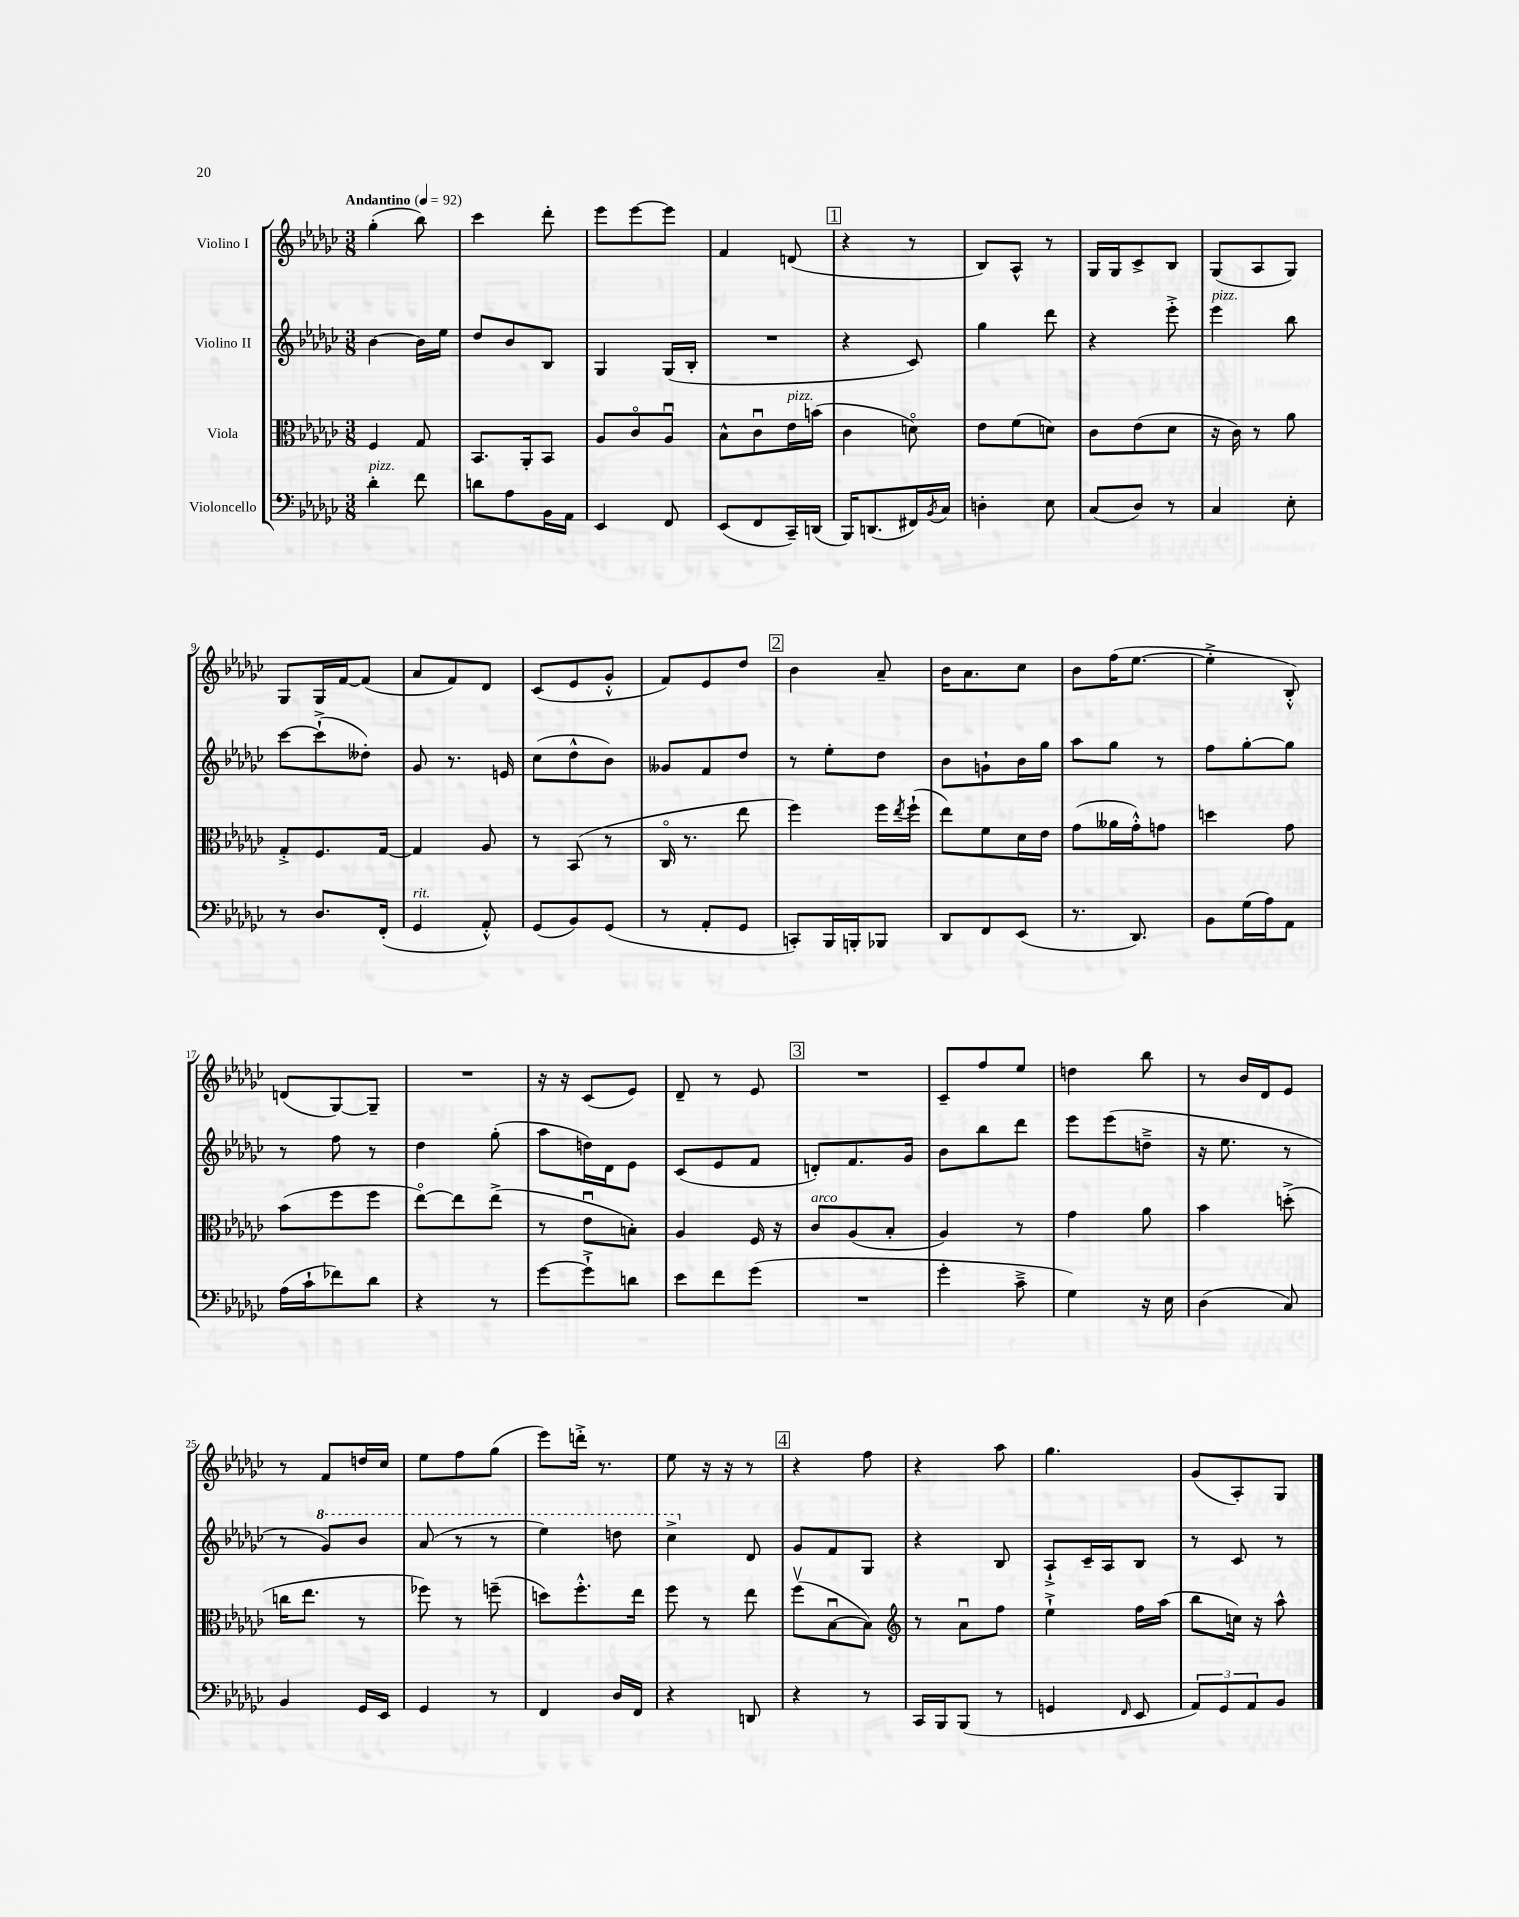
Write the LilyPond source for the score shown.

<<
\new StaffGroup <<
\new Staff = "s0" \with { instrumentName = "Violino I" } {
    \clef treble \key ges \major \numericTimeSignature \time 3/8 \tempo "Andantino" 4 = 92
    ges''4-.( bes''8) |
    ces'''4 des'''8-. |
    ees'''8 ees'''8~ ees'''8 |
    f'4 d'8( |
    \mark \markup { \box "1" } r4 r8 |
    bes8) aes8-^ r8 |
    ges16 ges16 ces'8-> bes8 |
    ges8( aes8 ges8) |
    ges8 ges16 f'16~ f'8( |
    aes'8 f'8) des'8 |
    ces'8( ees'8 ges'8-.-^ |
    f'8) ees'8 des''8 |
    \mark \markup { \box "2" } bes'4 aes'8-- |
    bes'16 aes'8. ces''8 |
    bes'8 f''16( ees''8.~ |
    ees''4-.-> bes8-.-^) |
    d'8( ges8~) ges8-- |
    R4. |
    r16 r16 ces'8( ees'8) |
    des'8-- r8 ees'8 |
    \mark \markup { \box "3" } R4. |
    ces'8-- f''8 ees''8 |
    d''4 bes''8 |
    r8 bes'16 des'16 ees'8 |
    r8 f'8 d''16 ces''16 |
    ees''8 f''8 ges''8( |
    ees'''8) d'''16-.-> r8. |
    ees''8 r16 r16 r8 |
    \mark \markup { \box "4" } r4 f''8 |
    r4 aes''8 |
    ges''4. |
    ges'8( aes8-.) ges8 \bar "|." |
}
\new Staff = "s1" \with { instrumentName = "Violino II" } {
    \clef treble \key ges \major \numericTimeSignature \time 3/8
    bes'4~ bes'16 ees''16 |
    des''8 bes'8 bes8 |
    ges4 ges16( bes16-. |
    R4. |
    \mark \markup { \box "1" } r4 ces'8) |
    ges''4 des'''8 |
    r4 ees'''8-.-> |
    ees'''4^\markup { \italic "pizz." } bes''8 |
    ces'''8~ ces'''8-!->( deses''8-.) |
    ges'8 r8. e'16 |
    ces''8( des''8-^ bes'8) |
    geses'8 f'8 des''8 |
    \mark \markup { \box "2" } r8 ees''8-. des''8 |
    bes'8 g'8-! bes'16 ges''16 |
    aes''8 ges''8 r8 |
    f''8 ges''8~-. ges''8 |
    r8 f''8 r8 |
    des''4 ges''8-.( |
    aes''8 d''16) des'16 ees'8 |
    ces'8( ees'8 f'8 |
    \mark \markup { \box "3" } d'8-.) f'8. ges'16 |
    bes'8 bes''8 des'''8 |
    ees'''8 ees'''8( d''8---> |
    r16 ees''8. r8 |
    r8 \ottava #1 ges''8) bes''8 |
    aes''8( r8 r8 |
    ees'''4) d'''8 |
    ces'''4-> \ottava #0 des'8 |
    \mark \markup { \box "4" } ges'8 f'8 ges8 |
    r4 bes8 |
    aes8-!-> ces'16-- aes16 bes8 |
    r8 ces'8 r8 \bar "|." |
}
\new Staff = "s2" \with { instrumentName = "Viola" } {
    \clef alto \key ges \major \numericTimeSignature \time 3/8
    f4 ges8 |
    bes,8. aes,16-. bes,8 |
    aes8 ces'8\flageolet aes8\downbow |
    bes8-^ ces'8\downbow ees'16^\markup { \italic "pizz." } b'16( |
    \mark \markup { \box "1" } ces'4 d'8\flageolet) |
    ees'8 f'8( d'8) |
    ces'8 ees'8( des'8 |
    r16 ces'16) r8 aes'8 |
    ges8-.-> f8. ges16~ |
    ges4 aes8 |
    r8 bes,8( r8 |
    ces16\flageolet r8. ees''8 |
    \mark \markup { \box "2" } f''4) f''16 \acciaccatura { ees''8 } f''16-!( |
    ees''8) f'8 des'16 ees'16 |
    ges'8( aeses'16 ges'16-.-^) g'8 |
    d''4 ges'8 |
    bes'8( f''8 f''8 |
    ees''8~\flageolet) ees''8 ees''8->( |
    r8 ees'8\downbow b8-.) |
    aes4 f16 r16 |
    \mark \markup { \box "3" } ces'8^\markup { \italic "arco" } aes8( bes8-. |
    aes4) r8 |
    ges'4 aes'8 |
    bes'4 d''8-.->( |
    c''16 ees''8. r8 |
    fes''8) r8 f''8--( |
    d''8) f''8.-.-^ ees''16 |
    f''8 r8 ees''8 |
    \mark \markup { \box "4" } f''8\upbow( bes8~\downbow bes8) |
    \clef treble r8 aes'8\downbow f''8 |
    ees''4-!-> f''16 aes''16( |
    bes''8 c''16) r16 aes''8-^ \bar "|." |
}
\new Staff = "s3" \with { instrumentName = "Violoncello" } {
    \clef bass \key ges \major \numericTimeSignature \time 3/8
    des'4-.^\markup { \italic "pizz." } f'8 |
    d'8 aes8 bes,16 aes,16 |
    ees,4 f,8 |
    ees,8( f,8 ces,16--) d,16( |
    \mark \markup { \box "1" } bes,,16) d,8.( fis,16) \acciaccatura { bes,8 } ces16 |
    d4-. ees8 |
    ces8( des8) r8 |
    ces4 ees8-. |
    r8 des8. f,16-.( |
    ges,4^\markup { \italic "rit." } aes,8-.-^) |
    ges,8( bes,8) ges,8( |
    r8 aes,8-. ges,8 |
    \mark \markup { \box "2" } c,8-.) bes,,16 b,,16-. bes,,8 |
    des,8 f,8 ees,8( |
    r8. des,8.) |
    bes,8 ges16( aes16) aes,8 |
    aes16( ces'16-! fes'8) des'8 |
    r4 r8 |
    ges'8~ ges'8-!-> d'8 |
    ees'8 f'8 ges'8( |
    \mark \markup { \box "3" } R4. |
    ges'4-. ces'8---> |
    ges4) r16 ees16 |
    des4( ces8) |
    bes,4 ges,16 ees,16 |
    ges,4 r8 |
    f,4 des16 f,16 |
    r4 d,8 |
    \mark \markup { \box "4" } r4 r8 |
    ces,16 bes,,16 bes,,8( r8 |
    g,4 \grace { f,16 } ees,8 |
    \tuplet 3/2 { aes,8) ges,8 aes,8 } bes,8 \bar "|." |
}
>>
>>
